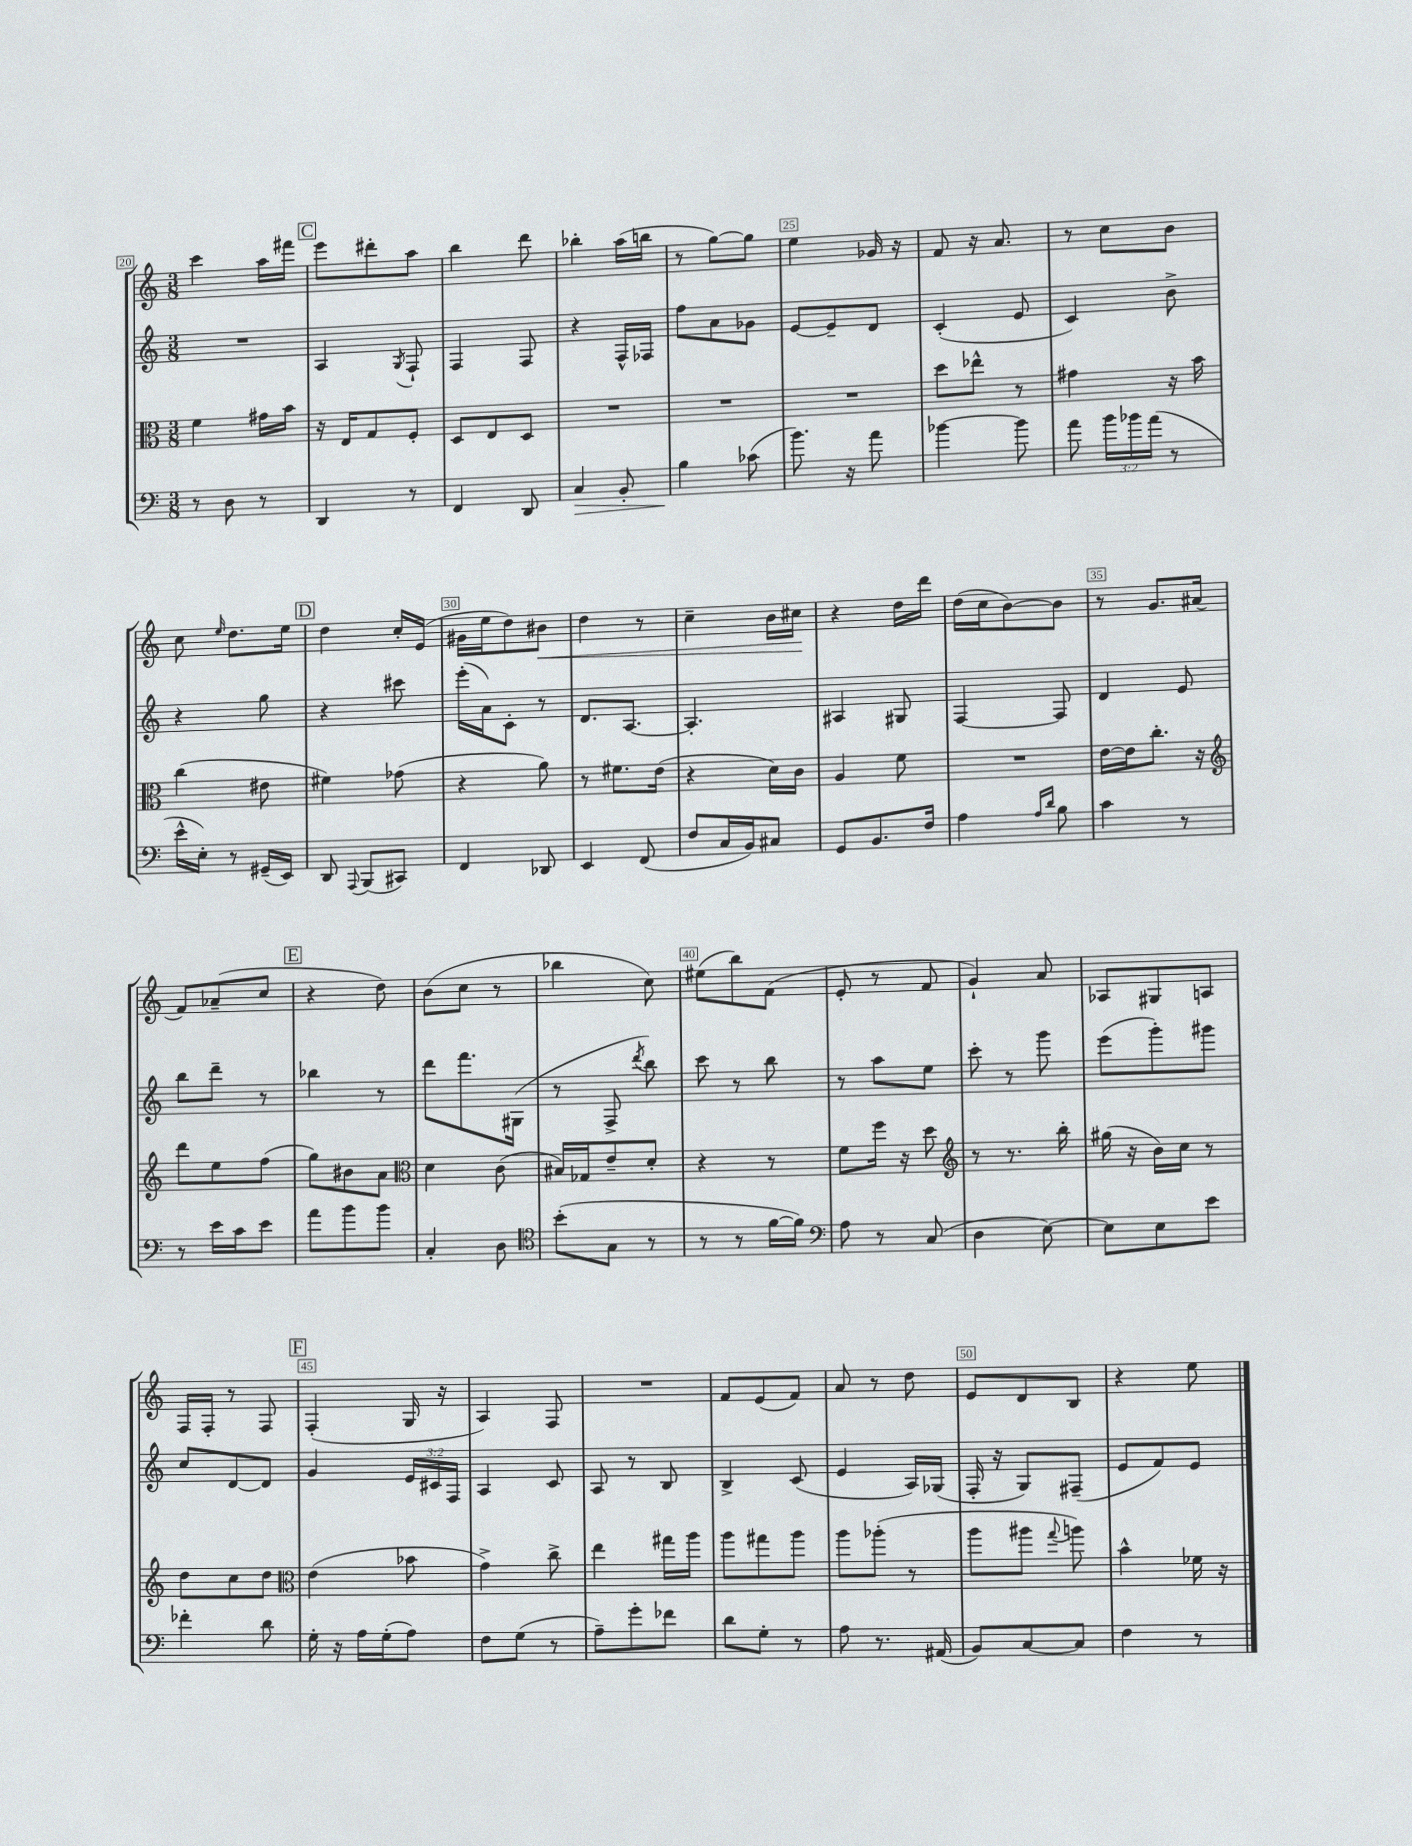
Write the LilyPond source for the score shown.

<<
\new StaffGroup <<
\new Staff = "s0" {
    \clef treble \key c \major \numericTimeSignature \time 3/8
    \autoBeamOff c'''4 a''16[ fis'''16] |
    \mark \markup { \box "C" } e'''8[ dis'''8-. a''8] |
    b''4 d'''8 |
    bes''4-. a''16[( b''16] |
    r8 g''8[~) g''8] |
    e''4 ges'16 r16 |
    f'8 r16 a'8. |
    r8 c''8[ b'8] |
    c''8 \grace { e''16 } d''8.[ e''16] |
    \mark \markup { \box "D" } d''4 c''16[-. e'16]( |
    gis'16[ e''16 d''8) bis'8]\< |
    d''4 r8 |
    c''4-- b'16[ cis''16]\! |
    r4 d''16[ d'''16] |
    d''16[( c''16 b'8~) b'8] |
    r8 g'8.[ ais'16]( |
    f'8[) aes'8--( c''8] |
    \mark \markup { \box "E" } r4 d''8) |
    b'8[( c''8] r8 |
    bes''4 c''8) |
    eis''8[( b''8) f'8]( |
    e'8-. r8 f'8 |
    g'4-!) a'8 |
    aes8[ gis8 a8] |
    f16[ f16]-. r8 f8 |
    \mark \markup { \box "F" } f4-.( g16 r16 |
    a4) f8 |
    R4. |
    f'8[ e'8( f'8]) |
    a'8 r8 d''8 |
    e'8[ d'8 b8] |
    r4 e''8 \bar "|." |
}
\new Staff = "s1" {
    \clef treble \key c \major \numericTimeSignature \time 3/8 \override Staff.TupletNumber.text = #tuplet-number::calc-fraction-text
    \autoBeamOff R4. |
    \mark \markup { \box "C" } a4 \acciaccatura { g8 } f8-! |
    f4 f8 |
    r4 f16[-^ fes16] |
    f''8[ a'8 ges'8] |
    e'8[~ e'8-- d'8] |
    c'4-.( e'8 |
    c'4) b'8-> |
    r4 g''8 |
    \mark \markup { \box "D" } r4 cis'''8 |
    e'''16[-.( a'16) c'8]-. r8 |
    d'8.[ a8.]~ |
    a4.-. |
    ais4 gis8 |
    f4~ f8 |
    d'4 e'8 |
    b''8[ d'''8]-- r8 |
    \mark \markup { \box "E" } bes''4 r8 |
    d'''8[ f'''8. gis16]( |
    r8 f8-> \acciaccatura { d'''8 } b''8) |
    c'''8 r8 b''8 |
    r8 a''8[ e''8] |
    c'''8-. r8 g'''8 |
    e'''8[( g'''8-.) gis'''8] |
    c''8[ d'8~ d'8] |
    \mark \markup { \box "F" } g'4 \tuplet 3/2 { e'16[ cis'16 f16] } |
    a4 c'8 |
    a8 r8 b8 |
    b4-> c'8( |
    e'4 a16[) ges16]( |
    f16-. r16 g8[) fis8]--( |
    e'8[ f'8) e'8] \bar "|." |
}
\new Staff = "s2" {
    \clef alto \key c \major \numericTimeSignature \time 3/8
    \autoBeamOff f'4 gis'16[ b'16] |
    \mark \markup { \box "C" } r16 e16[ g8 f8]-. |
    d8[ e8 d8] |
    R4. |
    R4. |
    R4. |
    d''8[ ees''8]-^ r8 |
    gis'4 r16 b'16 |
    c''4( eis'8 |
    \mark \markup { \box "D" } fis'4) ges'8( |
    r4 a'8) |
    r8 fis'8.[ e'16]( |
    r4 d'16[) c'16] |
    a4 f'8 |
    R4. |
    e'16[~ e'16 c''8.]-. r16 |
    \clef treble d'''8[ e''8 f''8]( |
    \mark \markup { \box "E" } g''8[) bis'8 a'8] |
    \clef alto d'4 c'8( |
    bis16[) ges16 e'8-- d'8]-. |
    r4 r8 |
    f'8[ f''16] r16 d''8 |
    \clef treble r8 r8. b''16-. |
    gis''16( r16 b'16[) c''16] r8 |
    d''8[ c''8 d''8] |
    \mark \markup { \box "F" } \clef alto e'4( bes'8 |
    g'4->) c''8-> |
    e''4 gis''16[ a''16] |
    a''8[ gis''8 a''8] |
    a''8[ aes''8]-.( r8 |
    a''8[ ais''8] \appoggiatura { g''8 } a''8) |
    b'4-^ fes'16 r16 \bar "|." |
}
\new Staff = "s3" {
    \clef bass \key c \major \numericTimeSignature \time 3/8 \override Staff.TupletNumber.text = #tuplet-number::calc-fraction-text
    \autoBeamOff r8 d8 r8 |
    \mark \markup { \box "C" } d,4 r8 |
    f,4 d,8 |
    c4\> b,8-. |
    b4\! ces'8( |
    b'8.) r16 a'8 |
    bes'4~ bes'8 |
    a'8 \tuplet 3/2 { b'16[ bes'16 a'16]( } r8 |
    e'16[-^ e16]-.) r8 gis,16[--( e,16]) |
    \mark \markup { \box "D" } d,8 \appoggiatura { a,,8 } b,,8[( cis,8]) |
    f,4 des,8 |
    e,4 f,8( |
    f8[ c16 b,16) cis8] |
    g,8[ b,8. f16] |
    a4 \grace { a16[ d'16] } b8 |
    c'4 r8 |
    r8 e'16[ c'16 e'8] |
    \mark \markup { \box "E" } a'8[ b'8 b'8] |
    c4-. d8 |
    \clef tenor b'8[-.( g8] r8 |
    r8 r8 f'16[~ f'16]) |
    \clef bass a8 r8 c8( |
    d4 e8~) |
    e8[ e8 e'8] |
    fes'4-. d'8 |
    \mark \markup { \box "F" } g16-. r16 a16[ g16-.( a8]) |
    f8[ g8]( r8 |
    a8[--) g'8-. fes'8] |
    d'8[ g8]-. r8 |
    a8 r8. ais,16( |
    b,8[) c8~ c8] |
    f4 r8 \bar "|." |
}
>>
>>
\layout { \context { \Score currentBarNumber = #20 \override BarNumber.break-visibility = ##(#f #t #t) barNumberVisibility = #(every-nth-bar-number-visible 5) \override BarNumber.stencil = #(make-stencil-boxer 0.1 0.3 ly:text-interface::print) } }
